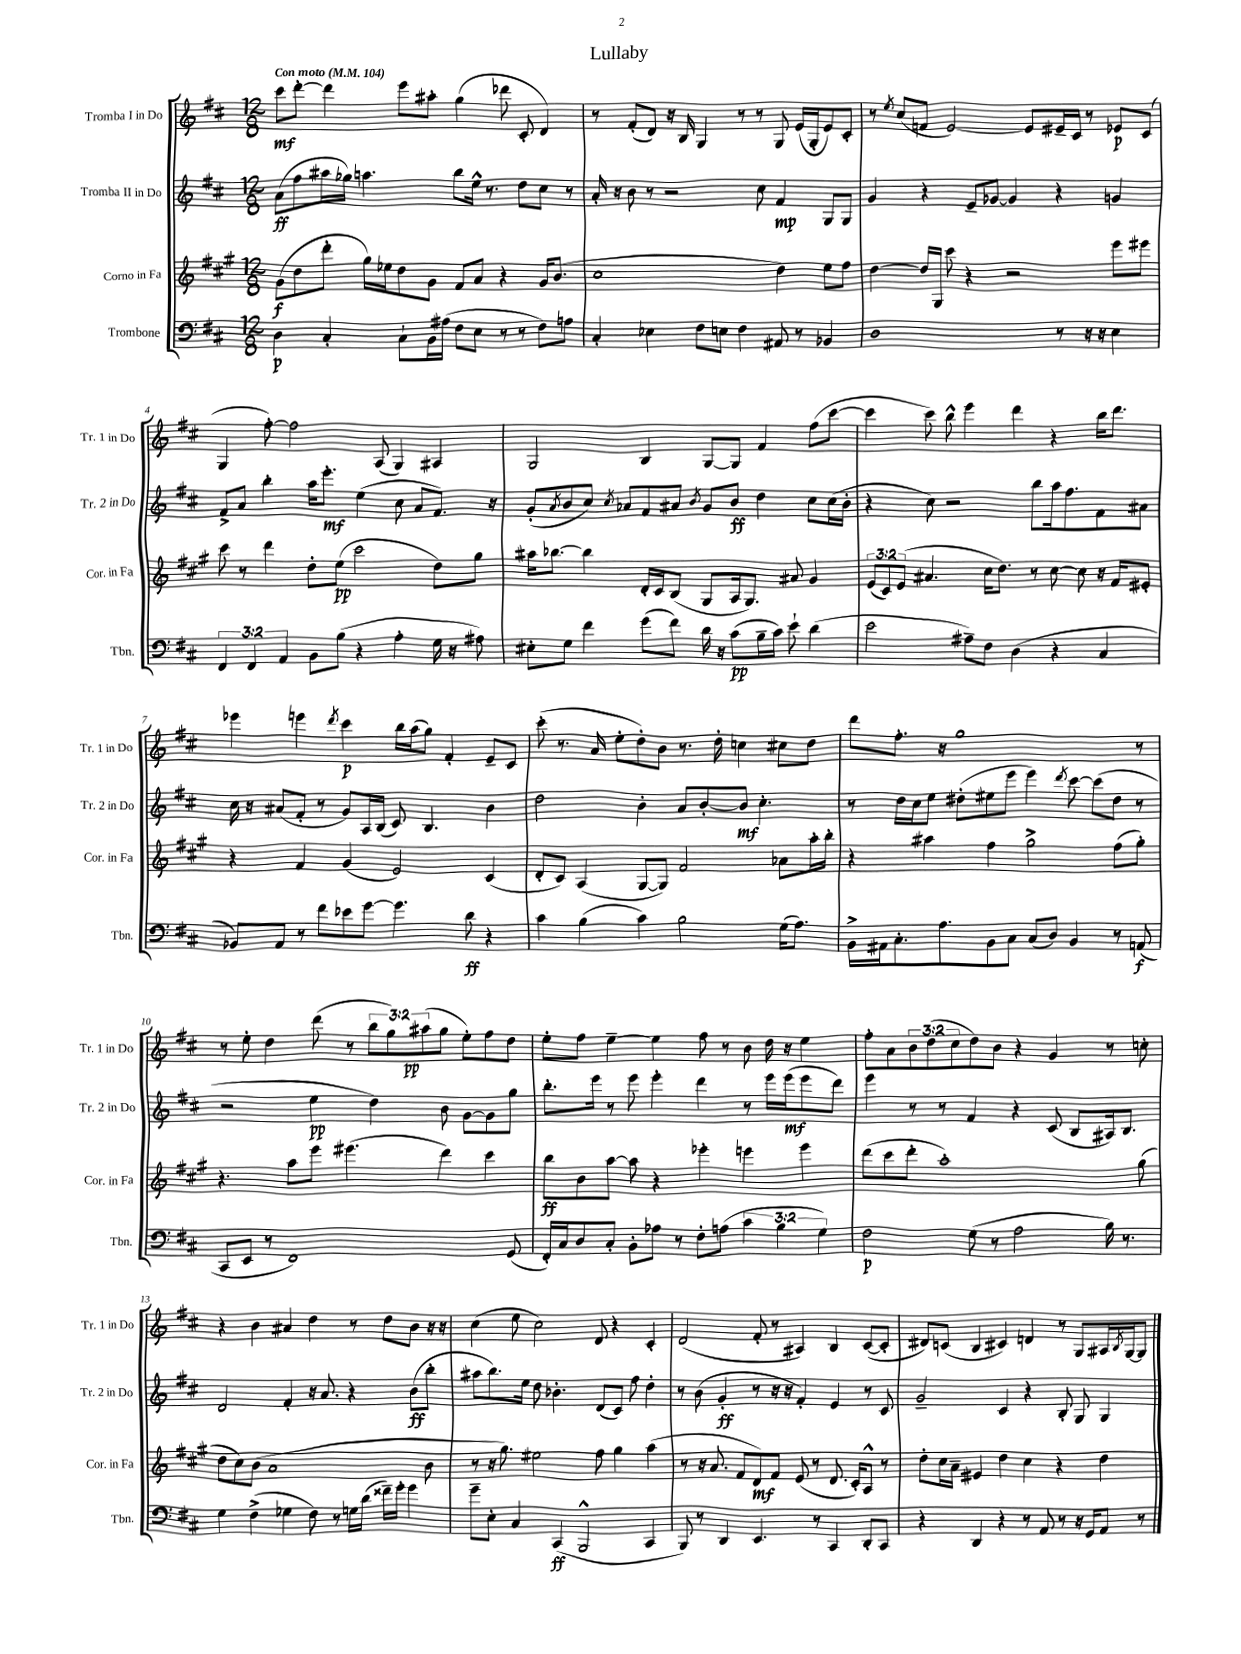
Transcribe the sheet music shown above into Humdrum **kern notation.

**kern	**dynam	**kern	**dynam	**kern	**dynam	**kern	**dynam
*part4	*part4	*part3	*part3	*part2	*part2	*part1	*part1
*staff4	*staff4	*staff3	*staff3	*staff2	*staff2	*staff1	*staff1
*I"Trombone	*	*I"Corno in Fa	*	*I"Tromba II in Do	*	*I"Tromba I in Do	*
*I'Tbn.	*	*I'Cor. in Fa	*	*I'Tr. 2 in Do	*	*I'Tr. 1 in Do	*
*clefF4	*	*clefG2	*	*clefG2	*	*clefG2	*
*k[f#c#]	*	*k[f#c#g#]	*	*k[f#c#]	*	*k[f#c#]	*
*M12/8	*	*M12/8	*	*M12/8	*	*M12/8	*
*MM104	*	*MM104	*	*MM104	*	*MM104	*
=1	=1	=1	=1	=1	=1	=1	=1
!	!	!	!	!	!	!LO:TX:a:B:t=Con moto	!
4D\	p	(8g#\L	f	(8a\L	ff	8ccc#\L	mf
.	.	8dd\	.	8ff#\	.	[8ddd'\J	.
4C#'/	.	8ddd'\J	.	16aa#X\L	.	4ddd\]	.
.	.	.	.	16gg-X\JJ)	.	.	.
.	.	16gg#\LL)	.	4.aan\	.	.	.
.	.	16ee-X\J	.	.	.	.	.
8C#`\L	.	8dd\	.	.	.	8eee\L	.
16BB\L	.	8g#\J	.	.	.	8aa#X'\J	.
(16A#X\JJ	.	.	.	.	.	.	.
8F#\L	.	8f#/L	.	8bb\L	.	(4gg\	.
8E\J	.	8a/J	.	16ee^^\Jk	.	.	.
.	.	.	.	8.r	.	.	.
8r	.	4r	.	.	.	8ddd-X\	.
8r	.	.	.	8dd\L	.	8c#'/	.
8F#\L)	.	16g#/KL	.	8cc#\J	.	4d/)	.
.	.	(8.b/J	.	.	.	.	.
8An\J	.	.	.	8r	.	.	.
=2	=2	=2	=2	=2	=2	=2	=2
4C#'/	.	1cc#	.	16a'/	.	8r	.
.	.	.	.	16r	.	.	.
.	.	.	.	8b\	.	(8f#'/L	.
4E-X\	.	.	.	8r	.	8d/J)	.
.	.	.	.	2r	.	16r	.
.	.	.	.	.	.	16B/	.
8F#\L	.	.	.	.	.	4G/	.
8En\J	.	.	.	.	.	.	.
4F#\	.	.	.	.	.	8r	.
.	.	.	.	8cc#\	.	8r	.
8AA#X/	.	4dd\)	.	4f#/	mp	8G/	.
8r	.	.	.	.	.	(16e/LL	.
.	.	.	.	.	.	16G'/J	.
4BB-X/	.	8ee\L	.	8G/L	.	8e/)	.
.	.	8ff#\J	.	8G/J	.	8c#'/J	.
=3	=3	=3	=3	=3	=3	=3	=3
1D	.	[4dd\	.	4g/	.	8r	.
.	.	.	.	.	.	8qee/	.
.	.	.	.	.	.	(8cc#/L	.
.	.	16dd/LL]	.	4r	.	8fn/J	.
.	.	16G#/JJ	.	.	.	.	.
.	.	8ccc#\	.	.	.	[2e/)	.
.	.	4r	.	8e~/L	.	.	.
.	.	.	.	[8g-X/J	.	.	.
.	.	2r	.	4g-/]	.	.	.
.	.	.	.	.	.	8e/L]	.
8r	.	.	.	4r	.	16e#X~/L	.
.	.	.	.	.	.	16c#/JJ	.
16r	.	.	.	.	.	8r	.
16r	.	.	.	.	.	.	.
4E\	.	8eee\L	.	4gn/	.	8e-X/L	p
.	.	8eee#X\J	.	.	.	(8c#/J	.
!!LO:LB:g=z
=4	=4	=4	=4	=4	=4	=4	=4
6FF#/	.	8ccc#\	.	8f#^/L	.	4G/	.
.	.	8r	.	8a/J	.	.	.
6FF#/	.	.	.	.	.	.	.
.	.	4ddd\	.	4bb'\	.	[8ff#'\)	.
6AA/	.	.	.	.	.	.	.
.	.	.	.	.	.	2ff#\]	.
8BB\L	.	8dd'\L	.	16aa\KL	.	.	.
.	.	.	.	8.eee'\J	mf	.	.
(8B\J	.	(8ee\J	pp	.	.	.	.
4r	.	2ccc#\	.	(4ee\	.	.	.
.	.	.	.	.	.	(8A/	.
4A'\	.	.	.	8cc#\	.	4G/)	.
.	.	.	.	8a/L	.	.	.
16G\	.	8dd\L)	.	8.f#/J)	.	4A#X/	.
16r	.	.	.	.	.	.	.
8A#X\)	.	8gg#\J	.	.	.	.	.
.	.	.	.	16r	.	.	.
=5	=5	=5	=5	=5	=5	=5	=5
8E#X'\L	.	16aa#X\KL	.	(8g'/L	.	2G/	.
.	.	[8.bb-X\J	.	.	.	.	.
.	.	.	.	8qa/	.	.	.
8G\J	.	.	.	8b/	.	.	.
4f#\	.	4bb-\]	.	8cc#/J)	.	.	.
.	.	.	.	8qcc#/	.	.	.
.	.	.	.	8a-X/L	.	.	.
(8g\L	.	16d'/LL	.	8f#/	.	4B/	.
.	.	16c#/J	.	.	.	.	.
8f#\J)	.	(8B/J	.	8a#X/J	.	.	.
.	.	.	.	8qb/	.	.	.
16d\	.	8G#/L	.	8g/L	.	[8G/L	.
16r	.	.	.	.	.	.	.
(8c#\L	pp	16A/k	.	8b/J	ff	8G/J]	.
.	.	8.G#/J)	.	.	.	.	.
16B~\L	.	.	.	4dd\	.	4f#/	.
16c#\JJ)	.	.	.	.	.	.	.
8e`\	.	8a#X/	.	.	.	.	.
(4d\	.	4g#/	.	8cc#\L	.	(8ff#\L	.
.	.	.	.	(16cc#\L	.	[8ccc#\J	.
.	.	.	.	16b'\JJ	.	.	.
=6	=6	=6	=6	=6	=6	=6	=6
2e\	.	(12e/L	.	4r	.	4ccc#\]	.
.	.	12c#/)	.	.	.	.	.
.	.	(12e/J	.	.	.	.	.
.	.	4.a#X/	.	8cc#\)	.	8ccc#\)	.
.	.	.	.	2r	.	8bb^^\	.
8A#X~\L)	.	.	.	.	.	4eee\	.
8F#\J	.	16cc#\KL	.	.	.	.	.
.	.	8.dd\J)	.	.	.	.	.
(4D\	.	.	.	.	.	4ddd\	.
.	.	8r	.	8bb\L	.	.	.
4r	.	[8cc#\	.	16aa\k	.	4r	.
.	.	.	.	8.ff#\	.	.	.
.	.	8cc#\]	.	.	.	.	.
4C#/	.	16r	.	8f#\	.	16bb\KL	.
.	.	16f#/KL	.	.	.	8.ddd\J	.
.	.	8e#X'/J	.	8a#X\J	.	.	.
!!LO:LB:g=z
=7	=7	=7	=7	=7	=7	=7	=7
8BB-X/L)	.	4r	.	16cc#\	.	4eee-X\	.
.	.	.	.	16r	.	.	.
8AA/J	.	.	.	(8a#X/L	.	.	.
8r	.	4f#/	.	8f#'/J	.	4eeen\	.
8f#\L	.	.	.	8r	.	.	.
.	.	.	.	.	.	8qddd/	.
8e-X\	.	(4g#/	.	8g/L)	.	4ccc#\	p
[8g\J	.	.	.	16A/L	.	.	.
.	.	.	.	(16B/JJ	.	.	.
4.g\]	.	2e/)	.	8c#/)	.	16bb\LL	.
.	.	.	.	.	.	(16aa\J	.
.	.	.	.	4.B/	.	8gg\J)	.
.	.	.	.	.	.	4f#'/	.
8d\	ff	.	.	.	.	.	.
4r	.	(4c#/	.	4b\	.	8e~/L	.
.	.	.	.	.	.	8c#/J	.
=8	=8	=8	=8	=8	=8	=8	=8
4c#\	.	8d'/L	.	2dd\	.	(8ccc#'\	.
.	.	8c#/J)	.	.	.	8.r	.
(4B\	.	(4A/	.	.	.	.	.
.	.	.	.	.	.	16a/	.
.	.	.	.	.	.	8ee'\L	.
4c#\)	.	[8G#/L	.	4b'\	.	8dd'\)	.
.	.	8G#/J])	.	.	.	8b\J	.
2B\	.	2f#/	.	8a/L	.	8.r	.
.	.	.	.	[8b'/	.	.	.
.	.	.	.	.	.	16dd'\	.
.	.	.	.	8b/J]	mf	4ccn\	.
.	.	.	.	4.cc#'\	.	.	.
(16G\KL	.	8a-X\L	.	.	.	8cc#X\L	.
8.A\J)	.	.	.	.	.	.	.
.	.	16aa'\L	.	.	.	8dd\J	.
.	.	16bb'\JJ	.	.	.	.	.
=9	=9	=9	=9	=9	=9	=9	=9
16BB^\LL	.	4r	.	8r	.	8ddd\L	.
16AA#X\J	.	.	.	.	.	.	.
8.C#'\	.	.	.	16dd\LL	.	8.ff#'\J	.
.	.	.	.	16cc#\J	.	.	.
.	.	4aa#X\	.	8ee\J	.	.	.
8.A\	.	.	.	.	.	16r	.
.	.	.	.	(8dd#X'\L	.	1gg	.
8BB\	.	4ff#\	.	8ee#X\	.	.	.
8C#\J	.	.	.	8eee\J	.	.	.
(8C#/L	.	2gg#^\	.	4eee\)	.	.	.
8D/J)	.	.	.	.	.	.	.
.	.	.	.	8qddd/	.	.	.
4BB/	.	.	.	[8ccc#\	.	.	.
.	.	.	.	(8ccc#\L]	.	.	.
8r	.	(8ff#\L	.	8dd#\J	.	.	.
(8AAn/	f	8gg#'\J)	.	8r	.	8r	.
!!LO:LB:g=z
=10	=10	=10	=10	=10	=10	=10	=10
8CC#/L	.	4.r	.	2r	.	8r	.
8EE/J	.	.	.	.	.	8ee'\	.
8r	.	.	.	.	.	4dd\	.
1FF#)	.	8aa\L	.	.	.	.	.
.	.	8eee\J	.	4ee\	pp	(8ddd\	.
.	.	(4.eee#X\	.	.	.	8r	.
.	.	.	.	4dd\)	.	12bb\L	.
.	.	.	.	.	.	12gg\)	.
.	.	.	.	.	.	(12aa#X\	pp
.	.	4ddd\)	.	8b\	.	8gg\J	.
.	.	.	.	[8g\L	.	8ee'\L)	.
.	.	4ccc#\	.	8g\]	.	8ff#\	.
(8GG/	.	.	.	8gg\J	.	8dd\J	.
=11	=11	=11	=11	=11	=11	=11	=11
16FF#'/LL)	.	8bb\L	ff	8.bb'\L	.	8ee'\L	.
16C#/J	.	.	.	.	.	.	.
8D/	.	8b\	.	.	.	8ff#\J	.
.	.	.	.	16eee\Jk	.	.	.
8C#'/J	.	[8aa\J	.	8r	.	[4ee~\	.
8BB'\L	.	8aa\]	.	8eee\	.	.	.
8A-X\J	.	4r	.	4eee'\	.	4ee\]	.
8r	.	.	.	.	.	.	.
8F#'\L	.	4eee-X'\	.	4ddd\	.	8ff#\	.
(8An\J	.	.	.	.	.	8r	.
6c#\	.	4eeen\	.	8r	.	8b\	.
.	.	.	.	16eee\LL	.	16dd\	.
6B\	.	.	.	.	.	.	.
.	.	.	.	(16eee\J	mf	16r	.
.	.	4eee\	.	8eee\	.	4ee\	.
6G\)	.	.	.	.	.	.	.
.	.	.	.	8ddd\J)	.	.	.
=12	=12	=12	=12	=12	=12	=12	=12
2F#\	p	(8ddd\L	.	4eee\	.	8ff#'\L	.
.	.	8ccc#\	.	.	.	8a\	.
.	.	8ddd'\J	.	8r	.	12b\	.
.	.	.	.	.	.	(12dd\	.
.	.	1aa')	.	8r	.	.	.
.	.	.	.	.	.	12cc#\	.
(8G\	.	.	.	4f#/	.	8dd\)	.
8r	.	.	.	.	.	8b\J	.
2A\	.	.	.	4r	.	4r	.
.	.	.	.	(8c#/	.	4g/	.
.	.	.	.	8B/L	.	.	.
16B\)	.	.	.	16A#X/k)	.	8r	.
8.r	.	.	.	8.B/J	.	.	.
.	.	(8gg#\	.	.	.	8ccn'\	.
!!LO:LB:g=z
=13	=13	=13	=13	=13	=13	=13	=13
4G\	.	8dd\L	.	2d/	.	4r	.
.	.	8cc#\)	.	.	.	.	.
(4F#^\	.	(8b\J	.	.	.	4b\	.
.	.	1a	.	.	.	.	.
4G-X\	.	.	.	4f#'/	.	4a#X/	.
8F#\)	.	.	.	16r	.	4dd\	.
.	.	.	.	8.a/	.	.	.
8r	.	.	.	.	.	.	.
16Gn\LL	.	.	.	4r	.	8r	.
(16d\JJ	.	.	.	.	.	.	.
16f##X~\LL)	.	.	.	.	.	8dd\L	.
16g'\JJ	.	.	.	.	.	.	.
4g\	.	.	.	(8b\L	ff	8b\J	.
.	.	8b\	.	8bb'\J	.	16r	.
.	.	.	.	.	.	16r	.
=14	=14	=14	=14	=14	=14	=14	=14
8g~\L	.	8r	.	8aa#X\L	.	(4cc#\	.
8E'\J	.	16r	.	8.bb\)	.	.	.
.	.	8.gg#\)	.	.	.	.	.
4C#/	.	.	.	.	.	8ee\	.
.	.	.	.	16ee\Jk	.	.	.
.	.	2ee#X\	.	8dd\	.	2cc#\)	.
(4CC#/	ff	.	.	4.b-X'\	.	.	.
2BBB^^/	.	.	.	.	.	.	.
.	.	8ff#\	.	(8d/L	.	8d/	.
.	.	4gg#\	.	8c#/J)	.	4r	.
.	.	.	.	8ff#\	.	.	.
4CC#/	.	(4aa\	.	4dd'\	.	4c#'/	.
=15	=15	=15	=15	=15	=15	=15	=15
8BBB/)	.	8r	.	8r	.	(2d/	.
8r	.	16r	.	(8b\	.	.	.
.	.	8.a/	.	.	.	.	.
4DD/	.	.	.	4g'/	ff	.	.
.	.	8f#/L	.	.	.	.	.
4.EE/	.	8d/)	mf	8r	.	8f#'/	.
.	.	8f#/J	.	16r	.	8r	.
.	.	.	.	16r	.	.	.
.	.	(8e/	.	4f#'/)	.	4A#X/)	.
8r	.	8r	.	.	.	.	.
4CC#/	.	8.d/	.	4e/	.	4B/	.
.	.	16c#'/KL)	.	.	.	.	.
8DD'/L	.	8A^^/J	.	8r	.	([8c#/L	.
8CC#/J	.	8r	.	8c#/	.	8c#'/J]	.
=16	=16	=16	=16	=16	=16	=16	=16
4r	.	8dd'\L	.	2g~/	.	8d#X/L)	.
.	.	16cc#\L	.	.	.	(8cn/J	.
.	.	16a~\JJ	.	.	.	.	.
4DD/	.	4e#X/	.	.	.	4B/	.
4r	.	4dd\	.	4c#/	.	4c#X/)	.
8r	.	4cc#\	.	4r	.	4dn/	.
8AA/	.	.	.	.	.	.	.
8r	.	4r	.	8B'/	.	8r	.
16r	.	.	.	8G/	.	8G/L	.
16GG/KL	.	.	.	.	.	.	.
8AA/J	.	4dd\	.	4G/	.	16A#X/L	.
.	.	.	.	.	.	8qB/	.
.	.	.	.	.	.	[16G/J	.
8r	.	.	.	.	.	8G/J]	.
==	==	==	==	==	==	==	==
*-	*-	*-	*-	*-	*-	*-	*-
